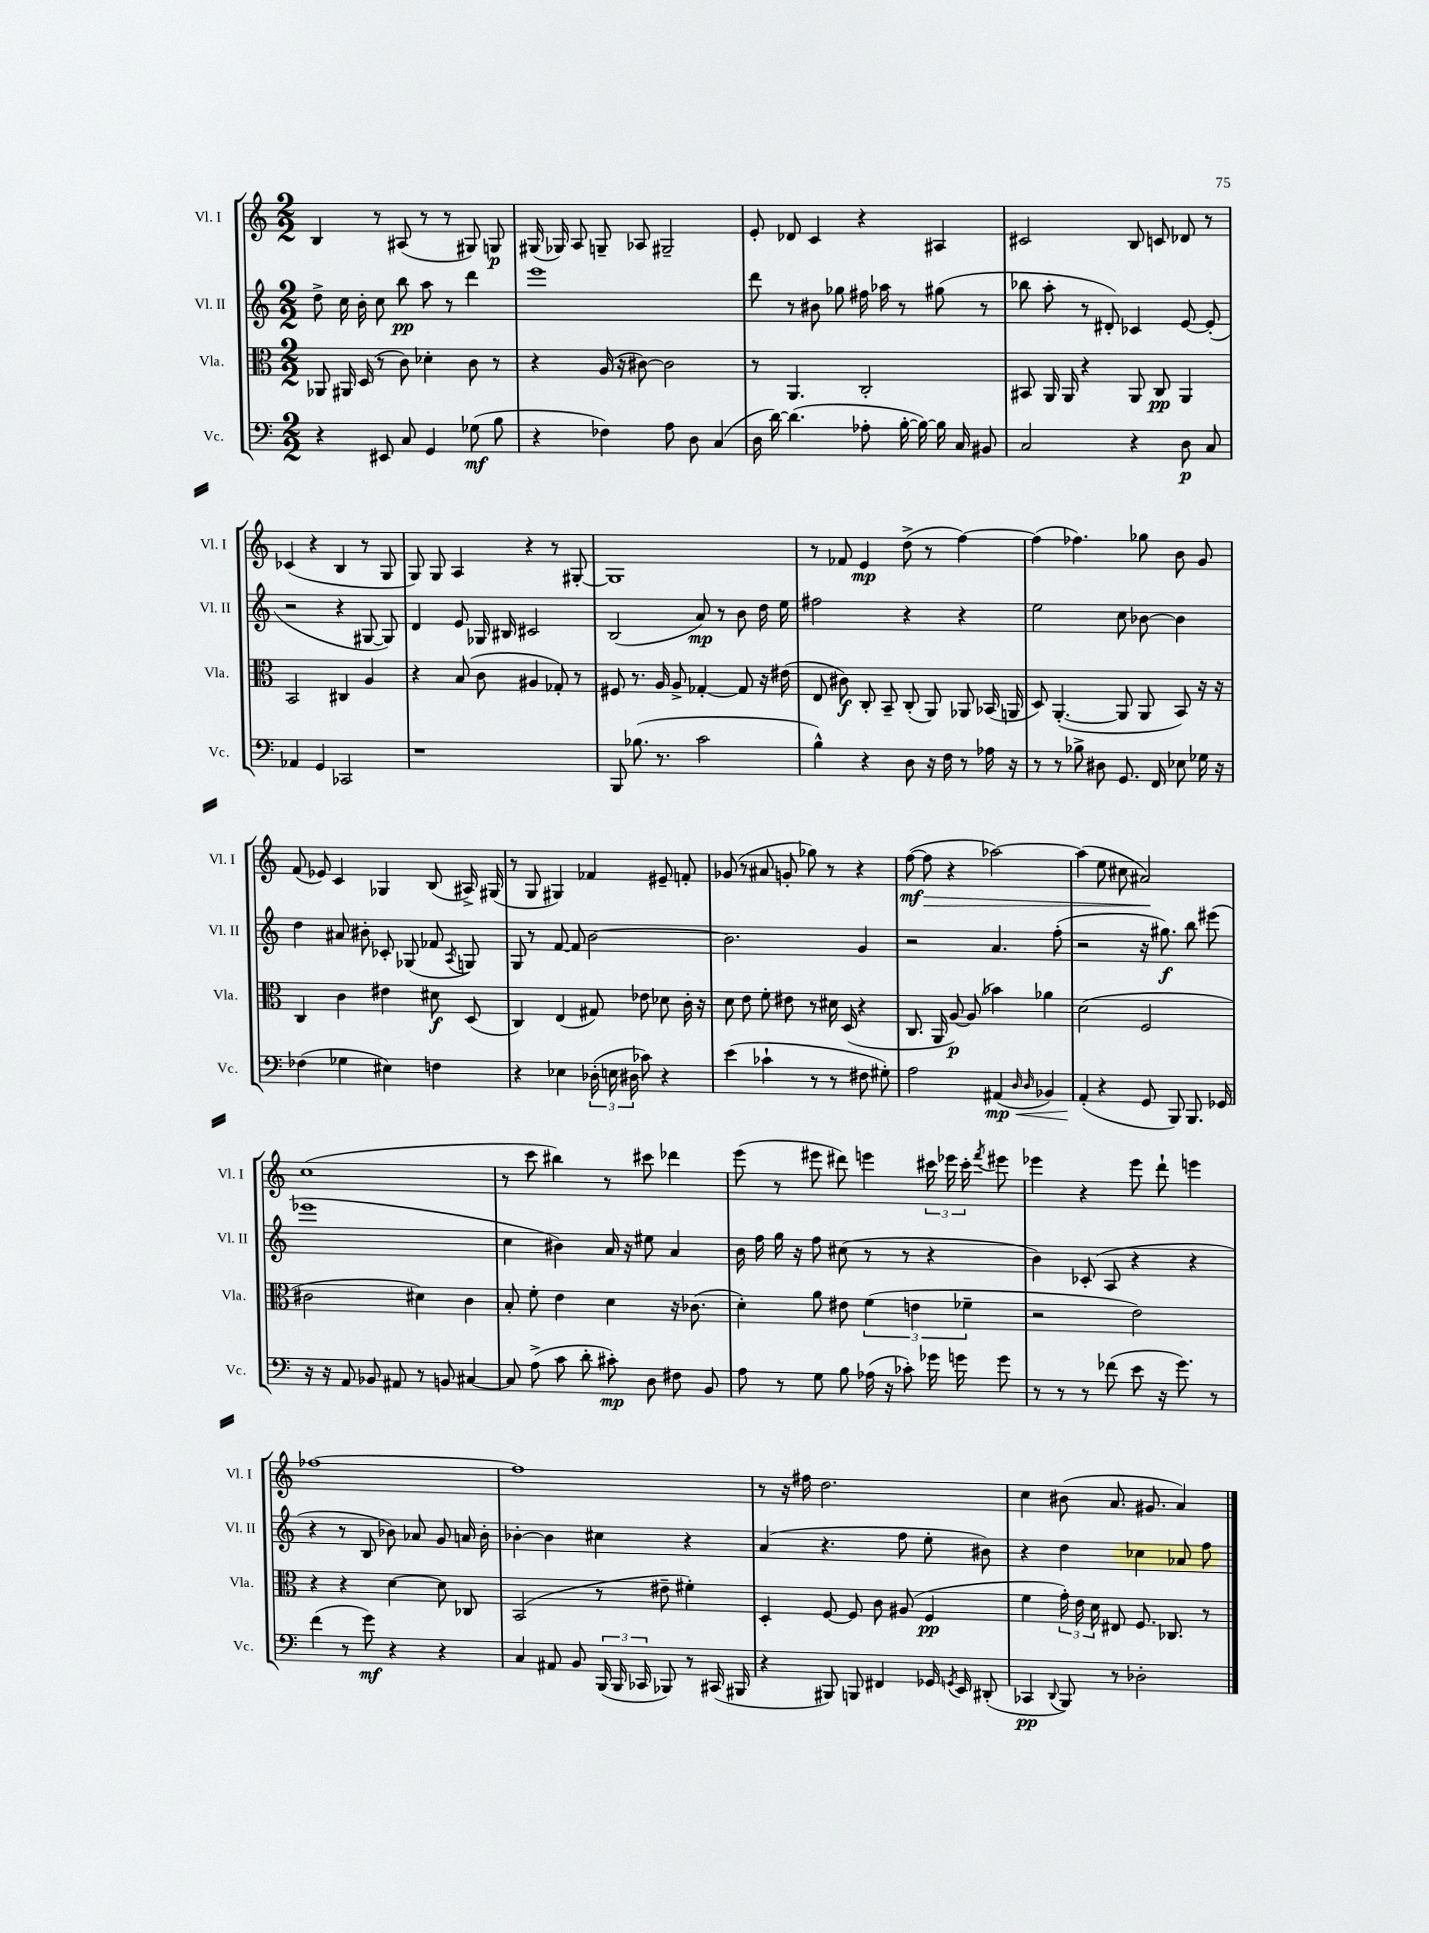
<<
\new StaffGroup <<
\new Staff = "s0" \with { instrumentName = "Vl. I" shortInstrumentName = "Vl. I" } {
    \clef treble \key c \major \numericTimeSignature \time 2/2
    \autoBeamOff b4 r8 ais8( r8 r8 gis8) g8\p |
    gis16( ges16) a8 g8-- aes8 gis2-- |
    e'8-. des'8 c'4 r4 ais4 |
    cis'2 b8 c'8 des'8 r8 |
    ces'4( r4 b4 r8 g8 |
    g8) g8 a4 r4 r8 gis8~-. |
    gis1 |
    r8 fes'8 e'4\mp d''8->( r8 f''4~) |
    f''4( fes''4.) ges''8 b'8 g'8 |
    f'8( ees'8) c'4 ges4 b8( ais16->) gis16( |
    r8 g8 gis4) fes'4 eis'8-- f'8-. |
    ges'8( r8 ais'8 g'8-. ges''8) r8 r4 |
    f''8~\mf( f''8\> r4 aes''2~) |
    aes''4( e''8 cis''8 ais'2\!) |
    c''1( |
    r8 c'''8 bis''4) r8 cis'''8 des'''4 |
    e'''8( r8 eis'''8 dis'''8) e'''4 \tuplet 3/2 { cis'''16 ees'''16 cis'''16-. } \acciaccatura { f'''8 } eis'''8 |
    ees'''4 r4 ees'''8 d'''8-! e'''4 |
    fes''1~ |
    fes''1 |
    r8 r16 fis''16 d''2. |
    c''4 bis'8( a'8. gis'8. a'4) \bar "|." |
}
\new Staff = "s1" \with { instrumentName = "Vl. II" shortInstrumentName = "Vl. II" } {
    \clef treble \key c \major \numericTimeSignature \time 2/2
    \autoBeamOff d''8-> c''16 b'16-. c''8 b''8\pp a''8 r8 d'''4 |
    e'''1 |
    d'''8 r8 bis'8 ges''8 fis''16 aes''16 r8 gis''8( r8 |
    bes''8 a''8-. r8 dis'8-.) ces'4 e'8~ e'8-.( |
    r2 r4 gis8~ gis8) |
    d'4 e'8 ges16 bis16 cis'2 |
    b2( a'8\mp) r8 b'8 d''16 e''16 |
    fis''2 r4 r4 |
    e''2 c''8 bes'8~ bes'4 |
    d''4 ais'8 bis'8-. ces'8-. ges8( fes'8 \acciaccatura { a8 } g8) |
    g8 r8 f'8~ f'8 b'2~ |
    b'2. g'4 |
    r2 a'4. f''8-.( |
    r2 r16 gis''8.\f) b''8 eis'''8( |
    ees'''1 |
    c''4 bis'4) a'16 r16 eis''8 a'4 |
    b'16 f''16 g''16 r16 f''8 cis''8( r8 r8 r4 |
    b'4) ces'8-.( a8 r4 r4 |
    r4 r8 b8 bes'8) aes'8 g'8 a'16 bes'16-. |
    bes'4~-. bes'4 cis''4 r4 |
    a'4( r4. f''8 e''8-. bis'8) |
    r4 d''4 ces''4 aes'8 f''8 \bar "|." |
}
\new Staff = "s2" \with { instrumentName = "Vla." shortInstrumentName = "Vla." } {
    \clef alto \key c \major \numericTimeSignature \time 2/2
    \autoBeamOff aes,8 ais,16 d16( r8 c'8) des'4-. c'8 r8 |
    r4 a16( r16 cis'8~) cis'2 |
    r8 a,4. c2-. |
    bis,8 a,16 a,16 r4 a,8 c8\pp a,4 |
    b,2 cis4 a4 |
    r4 b8( c'8 ais4 ges8-.) r8 |
    fis8 r8. a16 a8-> ges4~-. ges8 r16 eis'16( |
    e8 cis'8\f) c8-. b,8-- c8-.( a,8) aes,8 bes,16( a,16 |
    d8) a,4.~-.( a,8 a,8 b,8) r16 r16 |
    c4 c'4 eis'4 dis'8\f d8( |
    c4) e4( gis8) ees'8 des'8 c'16-. r16 |
    d'8 e'8 f'8-. eis'8 r8 dis'16 d16( r4 |
    c8. a,16 a8~\p) a8( bes'4) aes'4 |
    d'2( f2 |
    cis'2 dis'4) cis'4 |
    b8-. f'8-. e'4 d'4 r16 ces'8.( |
    d'4-.) a'8 eis'8 \tuplet 3/2 { f'4( e'4 fes'4-- } |
    r2 e'2) |
    r4 r4 d'4~ d'8 ces8 |
    b,2( r8 eis'8-- fis'4-.) |
    d4-. f8~ f8 c'8 ais8( f4\pp |
    f'4 \tuplet 3/2 { g'16-.) e'16 d'16 } eis8 f8. ces8. r8 \bar "|." |
}
\new Staff = "s3" \with { instrumentName = "Vc." shortInstrumentName = "Vc." } {
    \clef bass \key c \major \numericTimeSignature \time 2/2
    \autoBeamOff r4 eis,8 c8 g,4 ges8\mf( b8 |
    r4 fes4) a8 d8 c4( |
    d16 d'16~) d'4.( aes8-. b16~-. b16~) b16 c16 bis,8 |
    c2 r4 d8\p c8 |
    aes,4 g,4 ces,2 |
    r1 |
    b,,8 bes8.( r8. c'2 |
    b4-^) r4 d8 r16 f16 r8 aes16 r16 |
    r8 r8 bes8-> dis8 g,8. f,16 ees8 ges16 r16 |
    fes4( ges4 eis4) f4 |
    r4 ees4 \tuplet 3/2 { des16-.( e16 dis16 } ces'8) r4 |
    e'4( ces'4-! r8 r8 fis8 gis8-.) |
    a2 ais,4\mp\<( \grace { d16 d16 } bes,4) |
    a,4-.\!( r4 g,8 b,,8) b,,8. ges,16 |
    r16 r16 a,8 bes,8 ais,8 r8 b,8 cis4~ |
    cis8 a8->( c'8 d'8-. cis'8-.\mp) d8 fis8 b,8 |
    a8 r8 g8 b8 aes16( r16 ces'8-.) ges'16 g'16 g'8 |
    r8 r8 r8 fes'8( e'8 r16 g'8.) r8 |
    f'4( r8 g'8\mf) r4 r4 |
    c4 ais,8 b,8 \tuplet 3/2 { b,,16( b,,16 ces,16 } bes,,8) r8 cis,16( bis,,16 |
    r4 bis,,8) b,,8 fis,4 ges,16 \acciaccatura { g,8 } e,16 dis,8-.( |
    ces,4\pp \appoggiatura { d,8 } b,,8) r8 des2-. \bar "|." |
}
>>
>>
\layout { \context { \Score \remove "Bar_number_engraver" } }
